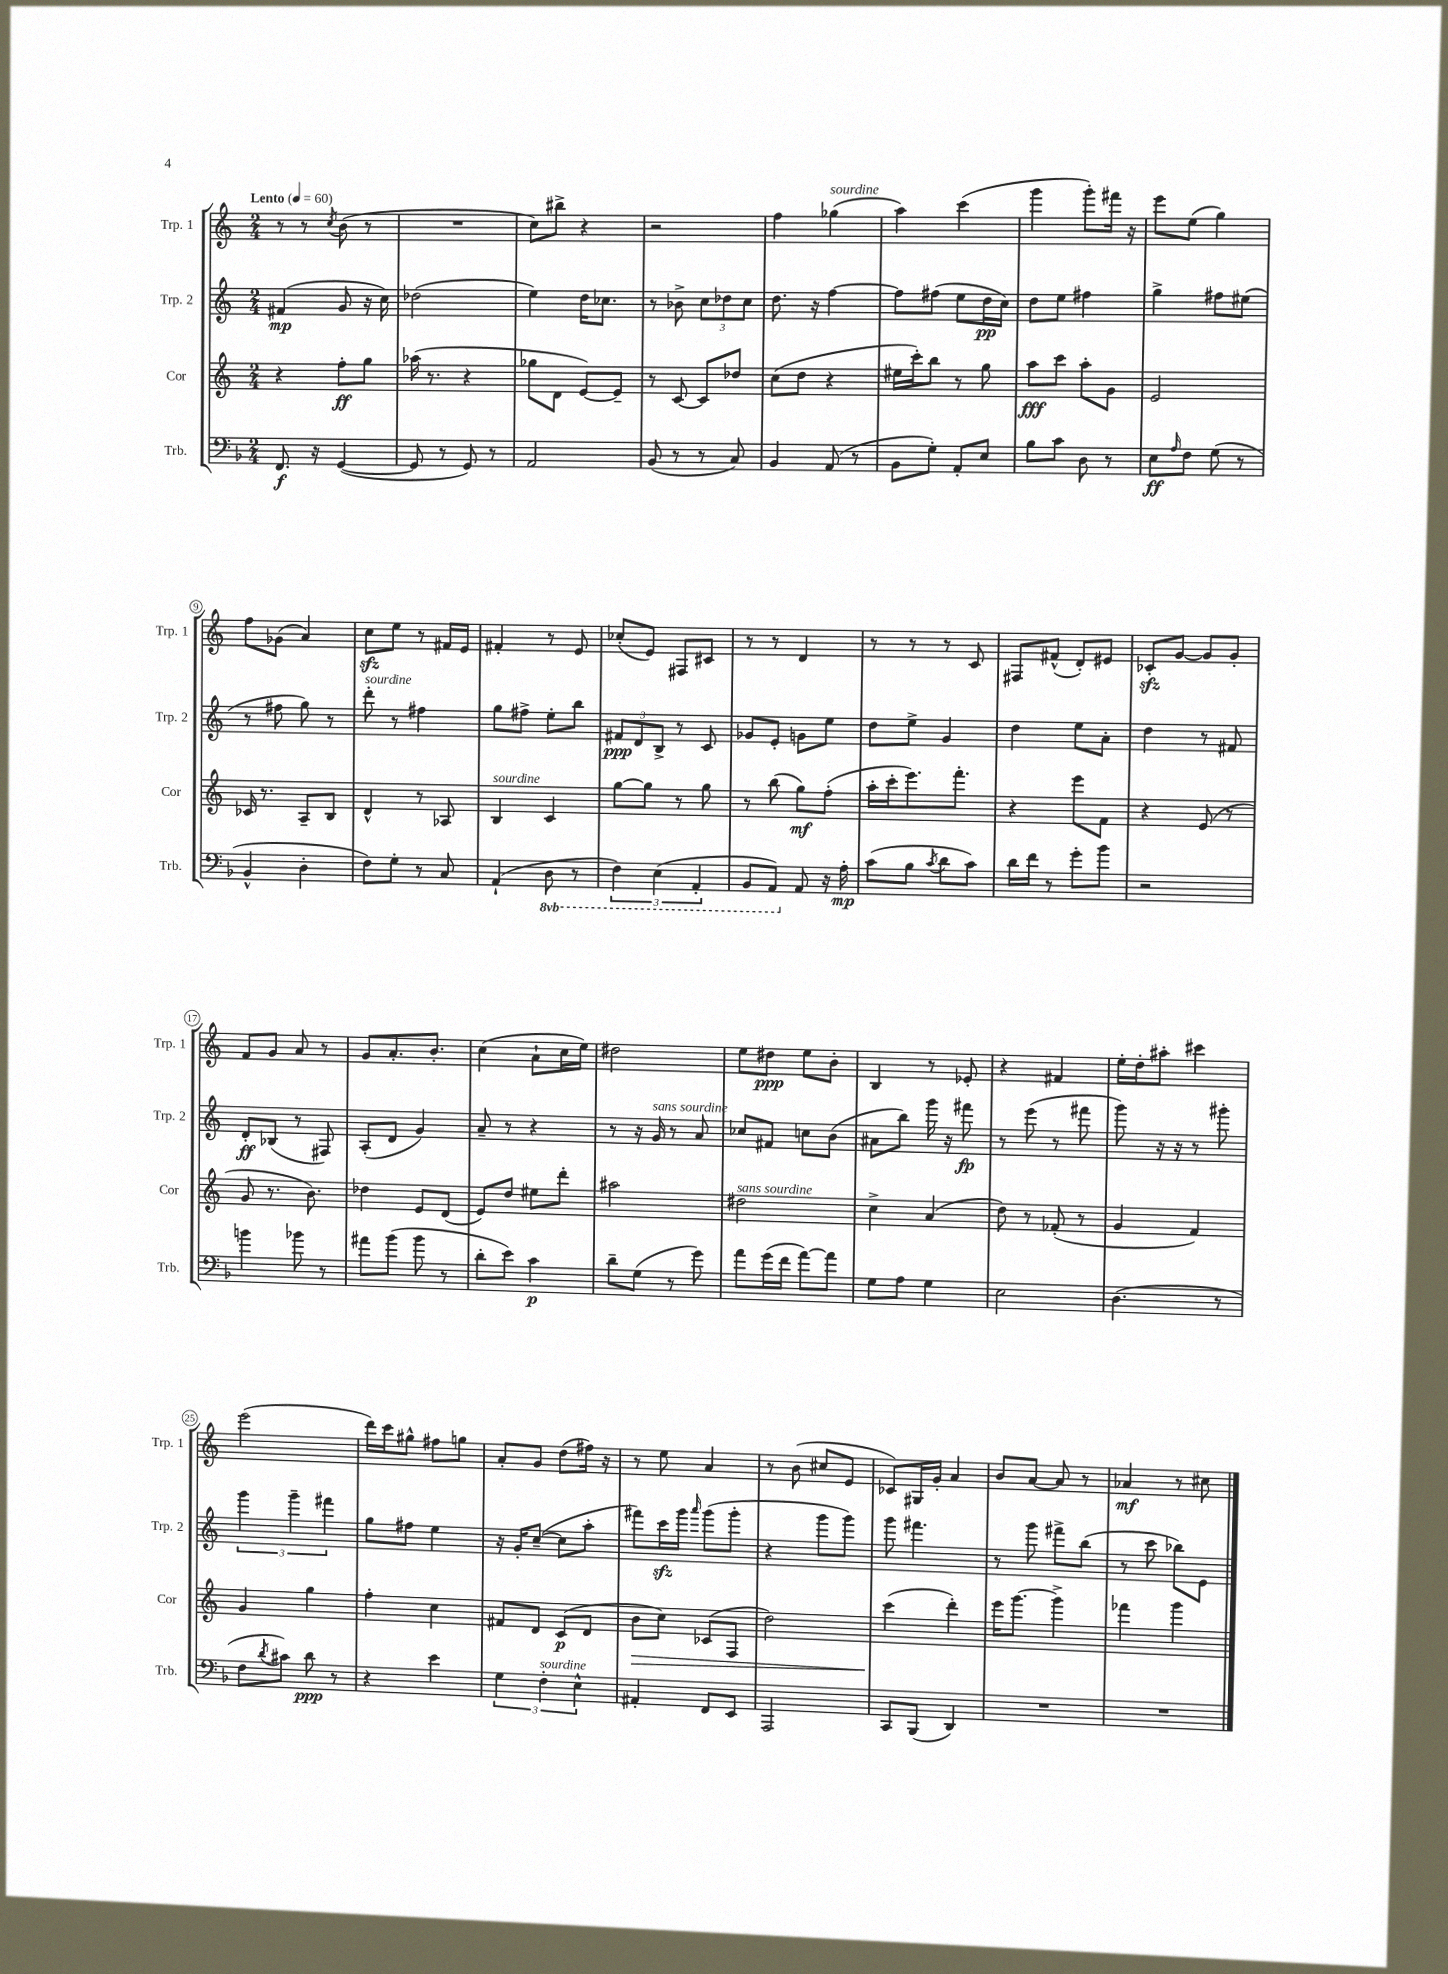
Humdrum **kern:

**kern	**dynam	**kern	**dynam	**kern	**dynam	**kern	**dynam
*part4	*part4	*part3	*part3	*part2	*part2	*part1	*part1
*staff4	*staff4	*staff3	*staff3	*staff2	*staff2	*staff1	*staff1
*I"Trb.	*	*I"Cor	*	*I"Trp. 2	*	*I"Trp. 1	*
*I'Trb.	*	*I'Cor	*	*I'Trp. 2	*	*I'Trp. 1	*
*clefF4	*	*clefG2	*	*clefG2	*	*clefG2	*
*k[b-]	*	*k[]	*	*k[]	*	*k[]	*
*M2/4	*	*M2/4	*	*M2/4	*	*M2/4	*
*MM60	*	*MM60	*	*MM60	*	*MM60	*
=1	=1	=1	=1	=1	=1	=1	=1
!	!	!	!	!	!	!LO:TX:a:B:t=Lento	!
8.FF/	f	4r	.	(4f#X/	mp	8r	.
.	.	.	.	.	.	8r	.
16r	.	.	.	.	.	.	.
.	.	.	.	.	.	8qcc/	.
([4GG/	.	8ff'\L	ff	8g/	.	(8b\	.
.	.	8gg\J	.	16r	.	8r	.
.	.	.	.	16cc\)	.	.	.
=2	=2	=2	=2	=2	=2	=2	=2
8GG/]	.	(16aa-X\	.	(2dd-X\	.	2r	.
.	.	8.r	.	.	.	.	.
8r	.	.	.	.	.	.	.
8GG/)	.	4r	.	.	.	.	.
8r	.	.	.	.	.	.	.
=3	=3	=3	=3	=3	=3	=3	=3
2AA/	.	8gg-X\L	.	4ee\)	.	8cc\L)	.
.	.	8d\J	.	.	.	8bb#X^\J	.
.	.	[8e/L)	.	16dd\KL	.	4r	.
.	.	.	.	8.cc-X\J	.	.	.
.	.	8e~/J]	.	.	.	.	.
=4	=4	=4	=4	=4	=4	=4	=4
(8BB-/	.	8r	.	8r	.	2r	.
8r	.	[8c/	.	8b-X^\	.	.	.
8r	.	8c/L]	.	12cc\L	.	.	.
.	.	.	.	12dd-X\	.	.	.
8C/)	.	8dd-X/J	.	.	.	.	.
.	.	.	.	12cc\J	.	.	.
=5	=5	=5	=5	=5	=5	=5	=5
4BB-/	.	(8cc\L	.	8.dd\	.	4ff\	.
.	.	8dd\J	.	.	.	.	.
.	.	.	.	16r	.	.	.
!	!	!	!	!	!	!LO:TX:a:i:t=sourdine	!
(8AA/	.	4r	.	[4ff\	.	(4gg-X\	.
8r	.	.	.	.	.	.	.
=6	=6	=6	=6	=6	=6	=6	=6
8BB-\L	.	16ee#X\LL	.	8ff\L]	.	4aa\)	.
.	.	16ccc'\J)	.	.	.	.	.
8G'\J)	.	8bb\J	.	(8ff#X\J	.	.	.
8AA'/L	.	8r	.	8ee\L	.	(4ccc\	.
8E/J	.	8gg\	.	16dd\L	pp	.	.
.	.	.	.	16cc\JJ)	.	.	.
=7	=7	=7	=7	=7	=7	=7	=7
8B-\L	.	8aa\L	fff	8dd\L	.	4ggg\	.
8c\J	.	8ccc\J	.	8ee\J	.	.	.
8D\	.	8aa'\L	.	4ff#X\	.	8ggg'\L)	.
8r	.	8g\J	.	.	.	16fff#X\Jk	.
.	.	.	.	.	.	16r	.
=8	=8	=8	=8	=8	=8	=8	=8
8E\L	ff	2e/	.	4gg^\	.	8eee\L	.
16qqA/	.	.	.	.	.	.	.
8F\J	.	.	.	.	.	(8ee\J	.
(8G\	.	.	.	8ff#X\L	.	4gg\)	.
8r	.	.	.	(8ee#X\J	.	.	.
!!LO:LB:g=z
=9	=9	=9	=9	=9	=9	=9	=9
4BB-^^/	.	16c-X/	.	8r	.	8ff\L	.
.	.	8.r	.	.	.	.	.
.	.	.	.	8ff#X\	.	(8g-X\J	.
4D'\	.	8A~/L	.	8gg\)	.	4a/)	.
.	.	8B/J	.	8r	.	.	.
=10	=10	=10	=10	=10	=10	=10	=10
!	!	!	!	!LO:TX:a:i:t=sourdine	!	!	!
8F\L)	.	4d^^/	.	8ddd'\	.	8cczz\L	.
8G'\J	.	.	.	8r	.	8ee\J	.
8r	.	8r	.	4ff#X\	.	8r	.
8C/	.	8A-X/	.	.	.	16f#X/LL	.
.	.	.	.	.	.	16e/JJ	.
=11	=11	=11	=11	=11	=11	=11	=11
!	!	!LO:TX:a:i:t=sourdine	!	!	!	!	!
(4AA`/	.	4B/	.	8gg\L	.	4f#X'/	.
.	.	.	.	8ff#X^\J	.	.	.
*8ba	*	*	*	*	*	*	*
8DD\	.	4c/	.	8ee'\L	.	8r	.
8r	.	.	.	8bb\J	.	8e/	.
=12	=12	=12	=12	=12	=12	=12	=12
6FF\)	.	[8gg\L	.	12f#X/L	ppp	(8cc-X'/L	.
.	.	.	.	12d/	.	.	.
.	.	8gg\J]	.	.	.	8e/J)	.
(6EE\	.	.	.	12B^/J	.	.	.
.	.	8r	.	8r	.	8F#X/L	.
6AAA'/	.	.	.	.	.	.	.
.	.	8gg\	.	8c/	.	8c#X/J	.
=13	=13	=13	=13	=13	=13	=13	=13
8BBB-/L	.	8r	.	8g-X/L	.	8r	.
8AAA/J)	.	(8bb\	.	8e'/J	.	8r	.
*X8ba	*	*	*	*	*	*	*
8AA/	.	8gg\L)	mf	8gn\L	.	4d/	.
16r	.	(8ff'\J	.	8ee\J	.	.	.
16A'\	mp	.	.	.	.	.	.
=14	=14	=14	=14	=14	=14	=14	=14
(8c\L	.	16aa'\LL	.	8dd\L	.	8r	.
.	.	16ccc'\J	.	.	.	.	.
8B-\J	.	8.eee\)	.	8ee^\J	.	8r	.
8qc/	.	.	.	.	.	.	.
8d\L	.	.	.	4g/	.	8r	.
.	.	8.fff'\J	.	.	.	.	.
8c\J)	.	.	.	.	.	8c/	.
=15	=15	=15	=15	=15	=15	=15	=15
16d\LL	.	4r	.	4dd\	.	8F#X/L	.
16f\JJ	.	.	.	.	.	.	.
8r	.	.	.	.	.	(8f#X^^/J	.
8g'\L	.	8eee\L	.	8ee\L	.	8d'/L)	.
8b-\J	.	8f\J	.	8a'\J	.	8e#X/J	.
=16	=16	=16	=16	=16	=16	=16	=16
2r	.	4r	.	4dd\	.	8c-Xzz'/L	.
.	.	.	.	.	.	[8g/J	.
.	.	(8e/	.	8r	.	8g/L]	.
.	.	8r	.	8f#X/	.	8g'/J	.
!!LO:LB:g=z
=17	=17	=17	=17	=17	=17	=17	=17
4bn\	.	8g/	.	8d'/L	ff	8f/L	.
.	.	8.r	.	(8B-X/J	.	8g/J	.
8b-X\	.	.	.	8r	.	8a/	.
.	.	8.b\)	.	.	.	.	.
8r	.	.	.	8F#X/)	.	8r	.
=18	=18	=18	=18	=18	=18	=18	=18
8a#X\L	.	4dd-X\	.	(8A'/L	.	8g/L	.
(8b-\J	.	.	.	8d/J	.	8.a'/	.
8b-\	.	8e/L	.	4g/)	.	.	.
.	.	.	.	.	.	8.b'/J	.
8r	.	(8d/J	.	.	.	.	.
=19	=19	=19	=19	=19	=19	=19	=19
8d'\L	.	8e/L)	.	8a~/	.	(4cc\	.
8e\J)	.	8dd/J	.	8r	.	.	.
4c\	p	8ee#X\L	.	4r	.	8a`\L	.
.	.	8ddd'\J	.	.	.	16cc\L	.
.	.	.	.	.	.	16ee\JJ)	.
=20	=20	=20	=20	=20	=20	=20	=20
8d~\L	.	2aa#X\	.	8r	.	2dd#X\	.
(8G\J	.	.	.	16r	.	.	.
!	!	!	!	!LO:TX:a:i:t=sans sourdine	!	!	!
.	.	.	.	16g/	.	.	.
8r	.	.	.	8r	.	.	.
8g\)	.	.	.	8a/	.	.	.
=21	=21	=21	=21	=21	=21	=21	=21
!	!	!LO:TX:a:i:t=sans sourdine	!	!	!	!	!
8a\L	.	2dd#X\	.	8cc-X/L	.	8ee\L	.
(16g\L	.	.	.	8f#X/J	.	8dd#X\J	ppp
16f\JJ	.	.	.	.	.	.	.
[8a\L)	.	.	.	8ccn\L	.	8ee\L	.
8a\J]	.	.	.	(8b\J	.	8b'\J	.
=22	=22	=22	=22	=22	=22	=22	=22
8G\L	.	4cc^\	.	8a#X\L	.	4B/	.
8A\J	.	.	.	8bb\J)	.	.	.
4G\	.	(4a/	.	16ggg\	.	8r	.
.	.	.	.	16r	.	.	.
.	.	.	.	8fff#X\	fp	8e-X'/	.
=23	=23	=23	=23	=23	=23	=23	=23
2E\	.	8dd\)	.	8r	.	4r	.
.	.	8r	.	(8eee\	.	.	.
.	.	(8f-X'/	.	8r	.	4f#X/	.
.	.	8r	.	8fff#X\	.	.	.
=24	=24	=24	=24	=24	=24	=24	=24
(4.D\	.	4g/	.	8ggg\)	.	16ee'\LL	.
.	.	.	.	.	.	16dd'\J	.
.	.	.	.	16r	.	8aa#X'\J	.
.	.	.	.	16r	.	.	.
.	.	4f/)	.	8r	.	4ccc#X\	.
8r	.	.	.	8ggg#X'\	.	.	.
!!LO:LB:g=z
=25	=25	=25	=25	=25	=25	=25	=25
8F\L	.	4g/	.	6ggg\	.	(2eee\	.
8qd/	.	.	.	.	.	.	.
8c#X\J)	.	.	.	.	.	.	.
.	.	.	.	6ggg~\	.	.	.
8d\	ppp	4gg\	.	.	.	.	.
.	.	.	.	6fff#X\	.	.	.
8r	.	.	.	.	.	.	.
=26	=26	=26	=26	=26	=26	=26	=26
4r	.	4ff'\	.	8gg\L	.	16ddd\LL)	.
.	.	.	.	.	.	16ccc\J	.
.	.	.	.	8ff#X\J	.	8gg#X^^\J	.
4e\	.	4cc\	.	4ee\	.	8ff#X\L	.
.	.	.	.	.	.	8ggn\J	.
=27	=27	=27	=27	=27	=27	=27	=27
6G\	.	8f#X/L	.	16r	.	8a'/L	.
.	.	.	.	16g'/KL	.	.	.
.	.	8d/J	.	([8cc~/J	.	8g/J	.
!LO:TX:a:i:t=sourdine	!	!	!	!	!	!	!
6F'\	.	.	.	.	.	.	.
.	.	(8c/L	p	8cc\L]	.	(8dd\L	.
6E^^\	.	.	.	.	.	.	.
.	.	8d/J	.	8aa'\J	.	16ff#X\Jk)	.
.	.	.	.	.	.	16r	.
=28	=28	=28	=28	=28	=28	=28	=28
!	!	!	!LO:HP:b	!	!	!	!
4AA#X'/	.	8b\L	>	8fff#X\L)	.	8r	.
.	.	8cc\J)	.	16ccczz\L	.	8ee\	.
.	.	.	.	16ggg\JJ	.	.	.
.	.	.	.	16qqaaa/	.	.	.
8FF/L	.	(8c-X/L	.	(8ggg\L	.	4a/	.
8EE/J	.	8F/J	.	8ggg'\J	.	.	.
=29	=29	=29	=29	=29	=29	=29	=29
2AAA/	.	2dd\)	.	4r	.	8r	.
.	.	.	.	.	.	(8b\	.
.	.	.	.	8ggg\L	.	8cc#X/L	.
.	.	.	.	8ggg\J)	.	8e/J	.
=30	=30	=30	=30	=30	=30	=30	=30
8CC/L	.	(4ccc\	.	8ggg\	.	8c-X/L)	.
(8BBB-/J	.	.	.	4.fff#X\	.	16G#X/L	.
.	.	.	.	.	.	16g'/JJ	.
4DD/)	.	4ddd'\)	]	.	.	4a/	.
=31	=31	=31	=31	=31	=31	=31	=31
2r	.	16eee\KL	.	8r	.	8b/L	.
.	.	[8.ggg\J	.	.	.	.	.
.	.	.	.	8ggg\	.	[8a/J	.
.	.	4ggg^\]	.	8fff#X^\L	.	8a/]	.
.	.	.	.	(8bb\J	.	8r	.
=32	=32	=32	=32	=32	=32	=32	=32
2r	.	4fff-X\	.	8r	.	4a-X/	mf
.	.	.	.	8ccc\	.	.	.
.	.	4ggg\	.	8bb-X\L)	.	8r	.
.	.	.	.	8e\J	.	8cc#X\	.
==	==	==	==	==	==	==	==
*-	*-	*-	*-	*-	*-	*-	*-
